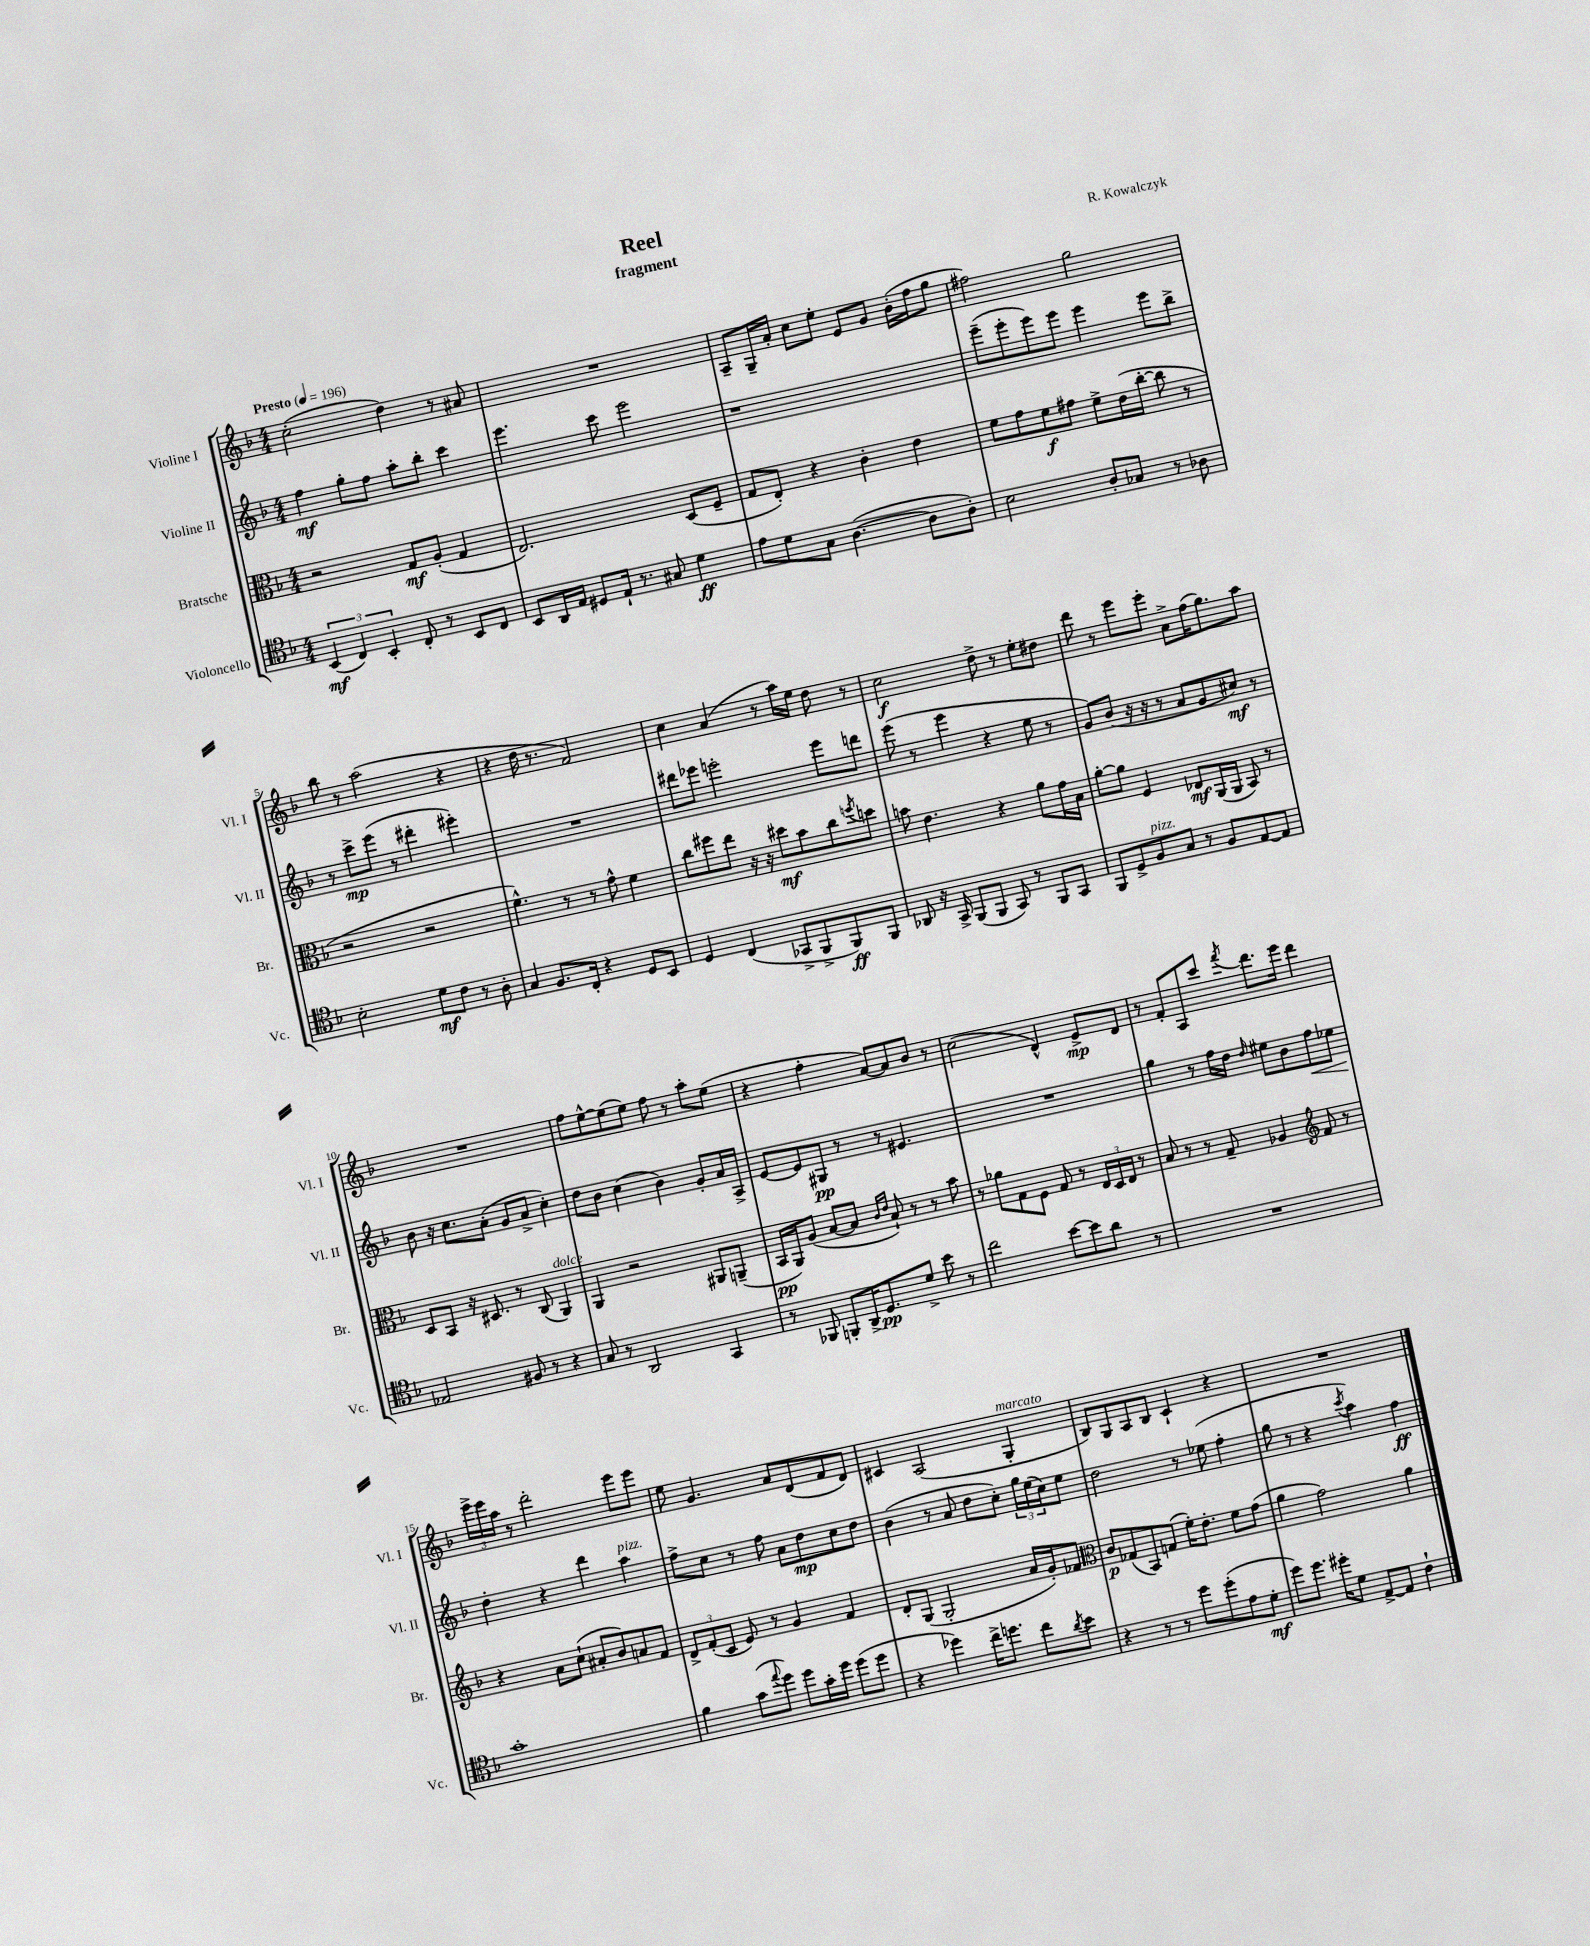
\header { title = "Reel" composer = "R. Kowalczyk" subtitle = "fragment" }
<<
\new StaffGroup <<
\new Staff = "s0" \with { instrumentName = "Violine I" shortInstrumentName = "Vl. I" } {
    \clef treble \key f \major \numericTimeSignature \time 4/4 \tempo "Presto" 4 = 196
    c''2-.( d''4) r8 ais'8 |
    R1 |
    a8-- g16-- a'16-. c''8 e''8-. e'8 g'8 bes'16-.( f''16 g''8 |
    fis''2) g''2 |
    bes''8 r8 a''2( r4 |
    r4 d''16 r8. f'2) |
    c''4 a'4( r8 a''16) e''16 d''8 r8 |
    c''2\f d''8-> r8 e''8-. dis''8 |
    d'''8 r8 e'''8 e'''8-. a'8-> f''16( g''8.) a''8 |
    R1 |
    f''8 e''8~-^ e''8( e''8) f''8 r8 a''8-. e''8( |
    r4 f''4-. a'8~) a'8 bes'8 r8 |
    c''2( d'4-^) e'8->\mp d'8 |
    r8 f'8-. a8 c'''8 \acciaccatura { f'''8 } d'''8. e'''16 d'''4 |
    \tuplet 3/2 { e'''16-> e'''16 a''16 } r8 d'''2-. e'''8 e'''8 |
    e''8 g'4. a'8 d'8( f'8 d'8) |
    cis'4 a2( g4-.^\markup { \italic "marcato" } |
    bes8) g8 a8 bes8 c'4-! r4 |
    R1 \bar "|." |
}
\new Staff = "s1" \with { instrumentName = "Violine II" shortInstrumentName = "Vl. II" } {
    \clef treble \key f \major \numericTimeSignature \time 4/4
    f''4\mf g''8-. f''8 a''8-. bes''8-. c'''4 |
    e'''4. c'''8 e'''2 |
    r1 |
    e'''8--( e'''8-. e'''8) e'''8 e'''4 e'''8 bes''8-> |
    r8 c'''8->\mp e'''8( r8 dis'''4-. eis'''4-.) |
    R1 |
    dis'''8 ees'''8 e'''2-. e'''8 d'''8 |
    e'''8( r8 e'''4 r4 e''8 r8 |
    g'8) bes'8( r16 r16 r8 a'8 g'8 cis''8\mf) r8 |
    bes'8 r16 c''8. a'8-.( g'8 a'8-> c''4-.) |
    d''8 bes'8 c''4( bes'4) g'8-. a'16 a16-> |
    e'8~ e'8 gis8\pp r8 r8 eis'4. |
    R1 |
    g''4 r8 f''16 d''16 \grace { d''16 } eis''8 bes'8 f''8\< ees''8 |
    d''4-.\! r4 d'''4 a''4^\markup { \italic "pizz." } |
    f''8-> c''8 r8 f''8 a'8 d''8\mp c''8 d''8 |
    bes'4( r8 a'8 d''8 c''8-.) \tuplet 3/2 { g''16 e''16( c''16) } e''8 |
    d''2 r8 ees''8( f''4-. |
    g''8 r8 r4 \acciaccatura { c'''8 } a''4) f''4\ff \bar "|." |
}
\new Staff = "s2" \with { instrumentName = "Bratsche" shortInstrumentName = "Br." } {
    \clef alto \key f \major \numericTimeSignature \time 4/4
    r2 g8\mf a8-.( g4 |
    e2.) d8( f8-- |
    g8 e8-.) r4 c'4-. e'4 |
    f'8 g'8 f'8\f gis'8 f'8-> e'16( c''16~-. c''8 r8 |
    r2 r2 |
    f'4.-^) r8 r8 g'8-^ f'4 |
    c''8 fis''8 e''8 r16 r16 dis''8\mf bes'8 c''8 \acciaccatura { f''8 } d''8 |
    b'8 e'4. r4 a'8 g'16 bes16 |
    a'8~-. a'8 f4 ees8\mf a,16( a,16 bes,8) r8 |
    d8 bes,8 r16 dis8. r8 c8( a,4^\markup { \italic "dolce" }) |
    a,4 r2 ais,8 a,8--( |
    bes,16\pp a,16) a8( bes8~ bes8 \grace { c'16 e'16 } bes8-!) r8 r8 bes'8 |
    r8 aes'8 g8 f8 g8 r8 \tuplet 3/2 { e16 d16 e16 } r8 |
    bes8 r8 r8 g8-- aes4 \clef treble f'8 r8 |
    r4 a'8 c''8-!( ais'8-. bes'8) a'8 f'8 |
    \tuplet 3/2 { d'8-> f'8-.( c'8 } e'8) r8 g'4 f'4 |
    d'8-. g8( g2-. a'16 g'16-.) fes'8 |
    \clef alto c'8\p ges8( bes,8) g8( f'16-.) e'8.-. f'8 g'8( |
    a'4 g'2) a'4 \bar "|." |
}
\new Staff = "s3" \with { instrumentName = "Violoncello" shortInstrumentName = "Vc." } {
    \clef tenor \key f \major \numericTimeSignature \time 4/4
    \tuplet 3/2 { bes,4\mf( c4) bes,4-. } c8-. r8 bes,8 c8 |
    bes,8 a,16 e16 dis8 e16-! r8. gis8 d'4\ff |
    e'8 d'8 g8 a4.~( a8 a8-.) |
    bes2 a8-. ges8 r8 aes8 |
    bes2-. d'8\mf c'8 r8 a8-. |
    g4 f8. c16-. r4 d8 bes,8 |
    d4 c4( ges,8-> f,8-> f,8\ff) f,8 |
    aes,8 r16 g,16-> f,8( f,8 g,8) r8 f,8 g,8 |
    f,8 d8-> f8^\markup { \italic "pizz." } g8 r8 f8 e8~ e8 |
    ees2 fis8 r8 r4 |
    g8 r8 a,2 g,4 |
    r8 fes,8 f,8-. a,16-> d8.\pp d'8-> bes'8 r8 |
    c''2 bes'8~ bes'8 a'8 r8 |
    R1 |
    g'1-. |
    f'4 g'8( \appoggiatura { e''8 } d''8) d''8 g'16-. d''16 d''8( d''8 |
    r4 des''4) c''16-> d''8. c''8 \acciaccatura { a'8 } bes'8 |
    r4 r8 r8 d''8 d''8-.( e'8 d'8-.\mf |
    d''8) d''8. dis''16-. d'8 e8~-> e8 c'4-! \bar "|." |
}
>>
>>
